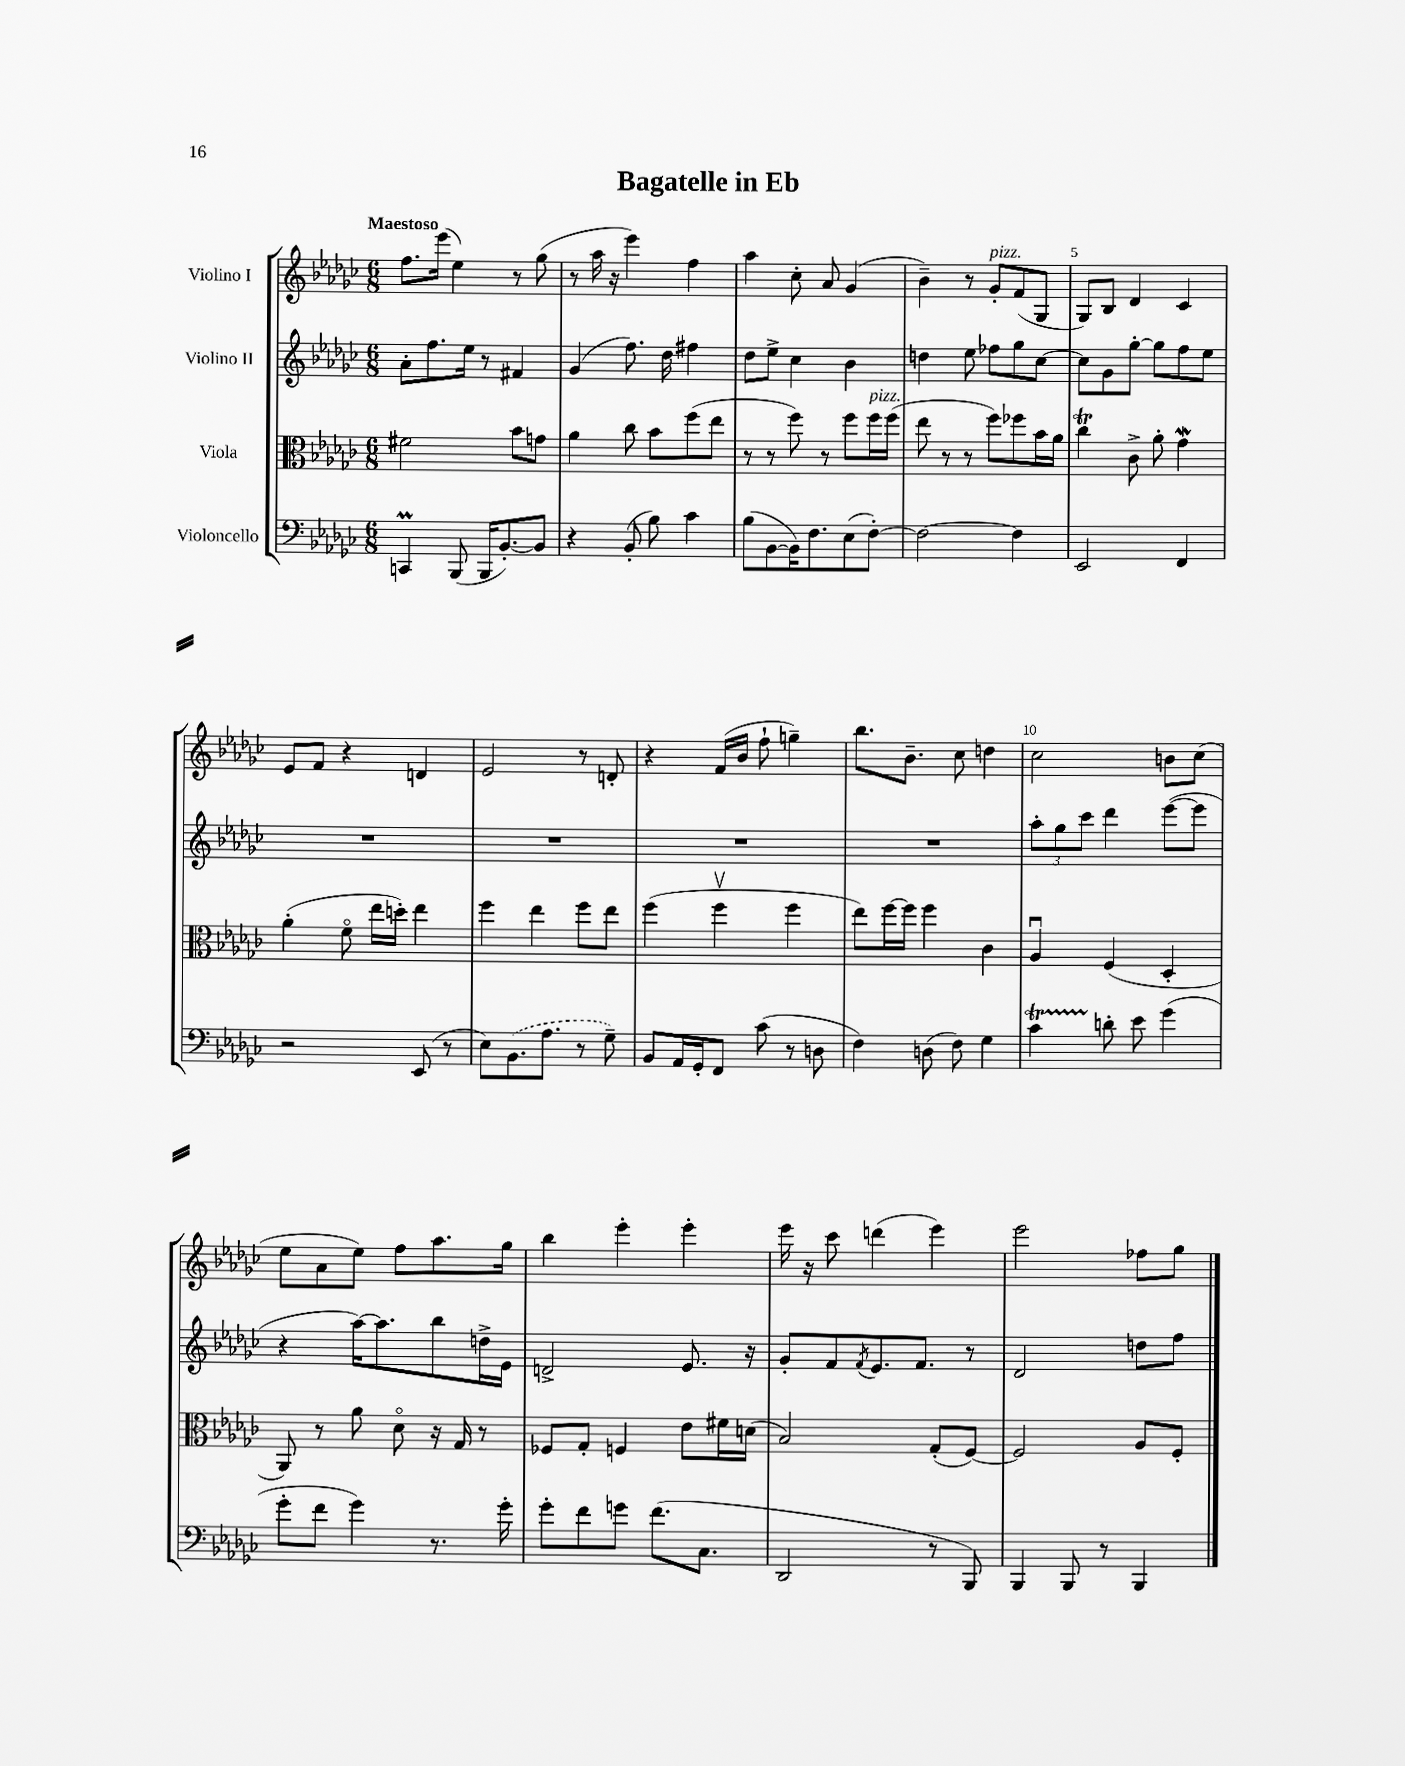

**kern	**kern	**kern	**kern
*part4	*part3	*part2	*part1
*staff4	*staff3	*staff2	*staff1
*I"Violoncello	*I"Viola	*I"Violino II	*I"Violino I
*clefF4	*clefC3	*clefG2	*clefG2
*k[b-e-a-d-g-c-]	*k[b-e-a-d-g-c-]	*k[b-e-a-d-g-c-]	*k[b-e-a-d-g-c-]
*M6/8	*M6/8	*M6/8	*M6/8
=1	=1	=1	=1
!	!	!	!LO:TX:a:B:t=Maestoso
4CCnm/	2f#X\	8a-'\L	8.ff\L
.	.	8.ff\	.
.	.	.	(16eee-\Jk
(8BBB-/	.	.	4ee-\)
.	.	16ee-\Jk	.
16BBB-/KL	.	8r	.
[8.BB-'/)	.	.	.
.	8b-\L	4f#X/	8r
8BB-/J]	8gn\J	.	(8gg-\
=2	=2	=2	=2
4r	4a-\	(4g-/	8r
.	.	.	16aa-\
.	.	.	16r
(8BB-'/	8cc-\	8.ff\)	4eee-\)
8B-\)	8b-\L	.	.
.	.	16dd-\	.
4c-\	(8ff\	4ff#X\	4ff\
.	8ee-\J	.	.
=3	=3	=3	=3
(8B-\L	8r	8dd-\L	4aa-\
[8BB-\	8r	8ee-^\J	.
16BB-\K])	8ff\)	4cc-\	8cc-'\
8.F\	.	.	.
.	8r	.	8a-/
(8E-\	8ff\L	4b-\	(4g-/
!	!LO:TX:a:i:t=pizz.	!	!
[8F'\J)	16ff\L	.	.
.	(16ff\JJ	.	.
=4	=4	=4	=4
2F\_	8ee-\	4ddn\	4b-~\)
.	8r	.	.
.	8r	8ee-\	8r
!	!	!	!LO:TX:a:i:t=pizz.
.	8ff\L)	8ff-X\L	8g-'/L
4F\]	8ff-X\	8gg-\	(8f/
.	16b-\L	[8cc-\J	8G-/J
.	16a-\JJ	.	.
=5	=5	=5	=5
2EE-/	4cc-T\	8cc-\L]	8G-/L)
.	.	8g-\	8B-/J
.	8c-^\	[8gg-'\J	4d-/
.	8a-'\	8gg-\L]	.
4FF/	4g-w\	8ff\	4c-/
.	.	8ee-\J	.
!!LO:LB:g=z
=6	=6	=6	=6
2r	(4a-'\	2.r	8e-/L
.	.	.	8f/J
.	8f\	.	4r
.	16ee-\LL	.	.
.	16ddn'\JJ)	.	.
(8EE-/	4ee-\	.	4dn/
8r	.	.	.
=7	=7	=7	=7
8E-\L)	4ff\	2.r	2e-/
(8.BB-\	.	.	.
.	4ee-\	.	.
8.A-\J	.	.	.
8r	8ff\L	.	8r
8G-~\)	8ee-\J	.	8dn'/
=8	=8	=8	=8
8BB-/L	(4ff\	2.r	4r
16AA-/L	.	.	.
16GG-'/J	.	.	.
8FF/J	4ffv\	.	(16f/LL
.	.	.	16b-/JJ
(8c-\	.	.	8ff`\
8r	4ff\	.	4ggn~\)
8Dn\	.	.	.
=9	=9	=9	=9
4F\)	8ee-\L)	2.r	8.bb-\L
.	[16ff\L	.	.
.	16ff\JJ]	.	8.b-~\J
(8Dn\	4ff\	.	.
8F\)	.	.	8cc-\
4G-\	4c-\	.	4ddn\
=10	=10	=10	=10
4c-T\	4A-u/	12aa-'\L	2cc-\
.	.	12gg-\	.
.	.	12ccc-\J	.
8dn'\	(4F/	4ddd-\	.
8e-\	.	.	.
(4g-\	4D-'/	([8eee-\L	8bn\L
.	.	8eee-\J]	(8cc-\J
!!LO:LB:g=z
=11	=11	=11	=11
8g-'\L	8AA-/)	4r	8ee-\L
8f\J	8r	.	8a-\
4g-\)	8a-\	[16aa-\KL)	8ee-\J)
.	.	8.aa-\]	.
.	8d-\	.	8ff\L
8.r	16r	8bb-\	8.aa-\
.	16G-/	.	.
.	8r	16ddn^\L	.
16g-'\	.	16e-\JJ	16gg-\Jk
=12	=12	=12	=12
8g-'\L	8F-X/L	2dn^/	4bb-\
8f\	8G-'/J	.	.
8gn\J	4Fn/	.	4eee-'\
(8.f\L	.	.	.
.	8e-\L	8.e-/	4eee-'\
8.C-\J	.	.	.
.	16f#X\L	.	.
.	(16dn\JJ	16r	.
=13	=13	=13	=13
2DD-/	2B-/)	8g-'/L	16eee-\
.	.	.	16r
.	.	8f/	8ccc-\
.	.	8qf/	.
.	.	8.e-/	(4dddn\
.	.	8.f/J	.
8r	(8G-'/L	.	4eee-\)
8BBB-/)	[8F/J)	8r	.
=14	=14	=14	=14
4BBB-/	2F/]	2d-/	2eee-\
8BBB-/	.	.	.
8r	.	.	.
4BBB-/	8A-/L	8ddn\L	8ff-X\L
.	8F'/J	8ff\J	8gg-\J
==	==	==	==
*-	*-	*-	*-
